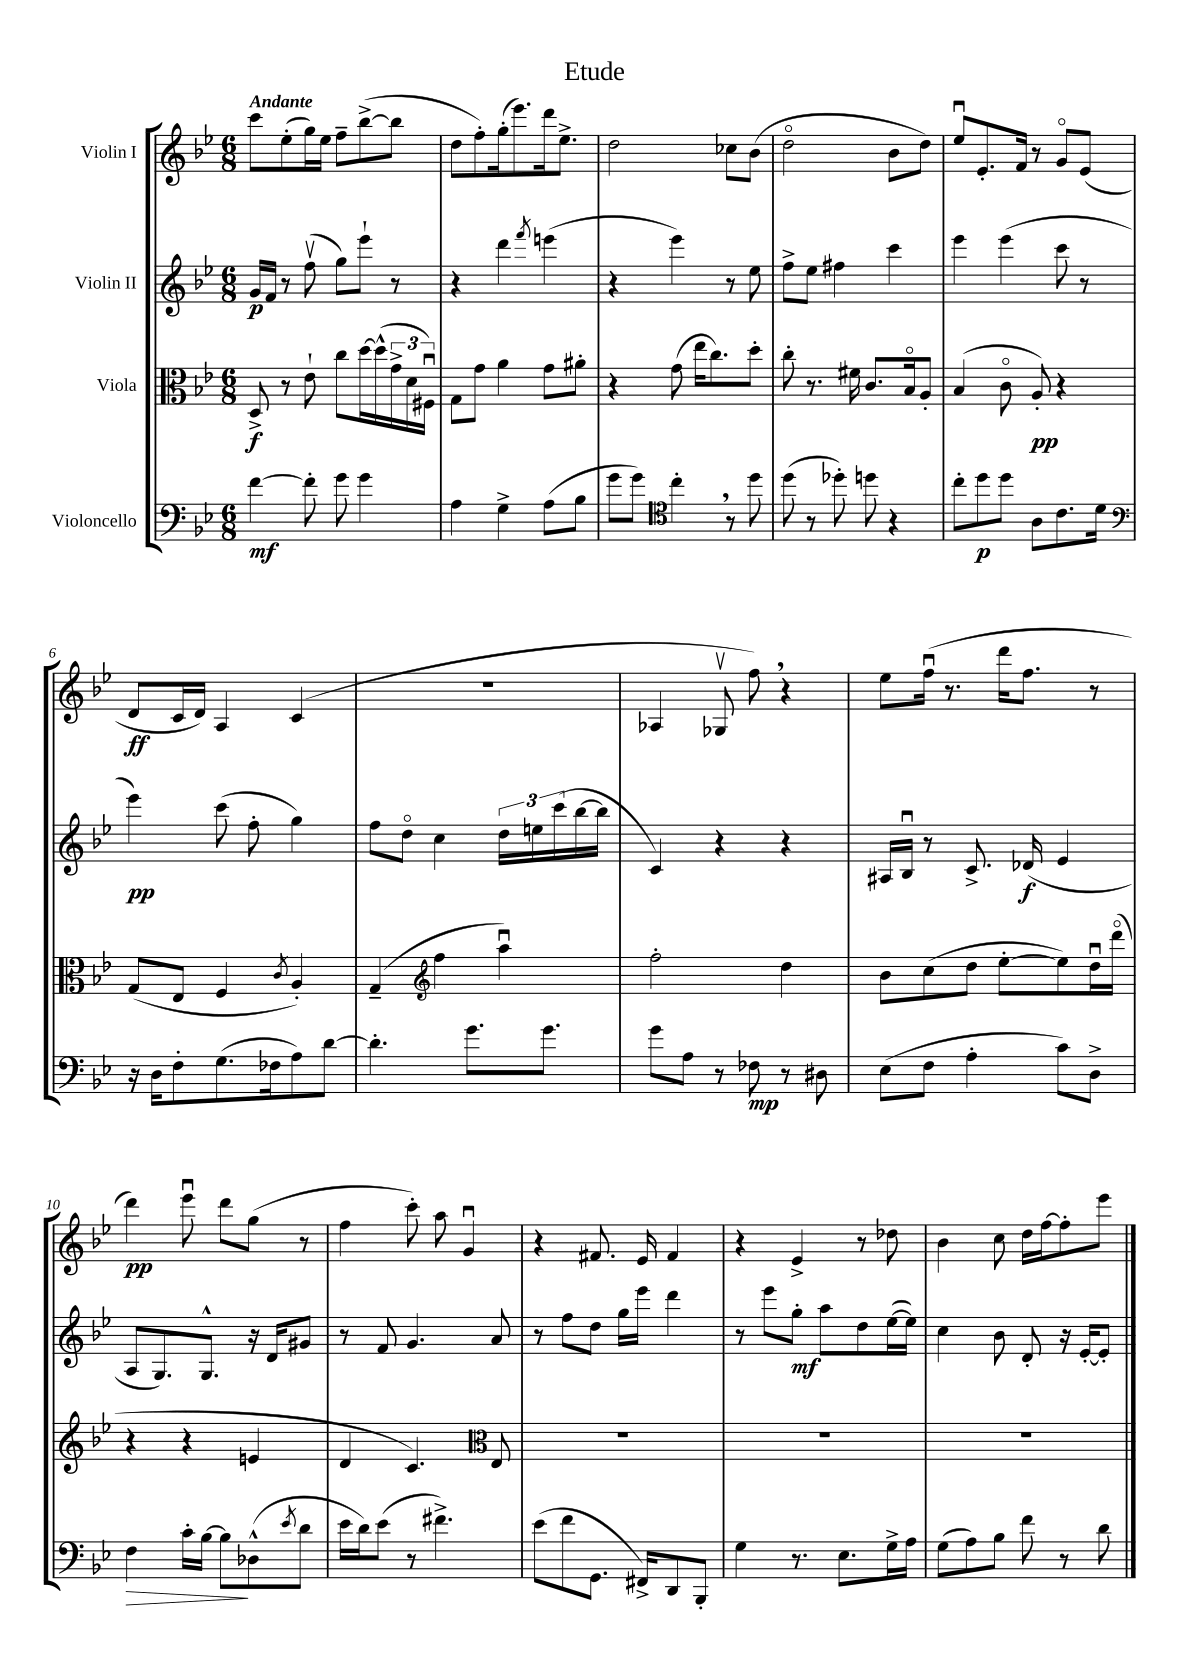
\header { title = "Etude" }
<<
\new StaffGroup <<
\new Staff = "s0" \with { instrumentName = "Violin I" } {
    \clef treble \key bes \major \numericTimeSignature \time 6/8 \tempo "Andante"
    c'''8 ees''8-.( g''16) ees''16 f''8-- bes''8~->( bes''8 |
    d''8 f''8-.) g''16-.( ees'''8.) d'''16 ees''8.-> |
    d''2 ces''8 bes'8( |
    d''2\flageolet bes'8 d''8) |
    ees''8\downbow ees'8.-. f'16 r8 g'8\flageolet ees'8( |
    d'8\ff c'16 d'16) a4 c'4( |
    R2. |
    aes4 ges8\upbow f''8) \breathe r4 |
    ees''8 f''16\downbow( r8. d'''16 f''8. r8 |
    d'''4\pp) ees'''8\downbow d'''8 g''8( r8 |
    f''4 c'''8-.) a''8 g'4\downbow |
    r4 fis'8. ees'16 fis'4 |
    r4 ees'4-> r8 des''8 |
    bes'4 c''8 d''16 f''16~ f''8-. ees'''8 \bar "|." |
}
\new Staff = "s1" \with { instrumentName = "Violin II" } {
    \clef treble \key bes \major \numericTimeSignature \time 6/8
    g'16\p f'16 r8 f''8\upbow( g''8) ees'''8-! r8 |
    r4 d'''4 \acciaccatura { f'''8 } e'''4( |
    r4 ees'''4) r8 ees''8 |
    f''8-> ees''8 fis''4 c'''4 |
    ees'''4 ees'''4( c'''8 r8 |
    ees'''4\pp) c'''8( f''8-. g''4) |
    f''8 d''8\flageolet c''4 \tuplet 3/2 { d''16 e''16 c'''16( } bes''16~ bes''16 |
    c'4) r4 r4 |
    ais16 bes16\downbow r8 c'8.-> des'16\f( ees'4 |
    a8 g8.) g8.-^ r16 d'16 gis'8 |
    r8 f'8 g'4. a'8 |
    r8 f''8 d''8 g''16 ees'''16 d'''4 |
    r8 ees'''8 g''8-.\mf a''8 d''8 ees''16~( ees''16) |
    c''4 bes'8 d'8-. r16 ees'16~-. ees'8-. \bar "|." |
}
\new Staff = "s2" \with { instrumentName = "Viola" } {
    \clef alto \key bes \major \numericTimeSignature \time 6/8
    d8->\f r8 ees'8-! c''8 d''16~ d''16-^( \tuplet 3/2 { g'16-> d'16 fis16\downbow) } |
    g8 g'8 a'4 g'8 ais'8-. |
    r4 g'8( ees''16 c''8.) d''8-. |
    c''8-. r8. fis'16 c'8. bes16\flageolet a8-. |
    bes4( c'8\flageolet a8-.\pp) r4 |
    g8( ees8 f4 \acciaccatura { c'8 } a4-.) |
    g4--( \clef treble f''4 a''4\downbow) |
    f''2-. d''4 |
    bes'8 c''8( d''8 ees''8~-. ees''8) d''16\downbow d'''16\flageolet( |
    r4 r4 e'4 |
    d'4 c'4.) \clef alto ees8 |
    R2. |
    R2. |
    R2. \bar "|." |
}
\new Staff = "s3" \with { instrumentName = "Violoncello" } {
    \clef bass \key bes \major \numericTimeSignature \time 6/8
    f'4~\mf f'8-. g'8 g'4 |
    a4 g4-> a8( bes8 |
    g'8 g'8) \clef tenor c''4-. \breathe r8 d''8 |
    d''8( r8 des''8-.) d''8 r4 |
    c''8-. d''8\p d''8 a8 c'8. d'16 |
    \clef bass r16 d16 f8-. g8.( fes16 a8) d'8~ |
    d'4.-. g'8. g'8. |
    g'8 a8 r8 fes8\mp r8 dis8 |
    ees8( f8 a4-. c'8) d8-> |
    f4\> c'16-. bes16~ bes8\! des8-^( \acciaccatura { ees'8 } d'8 |
    ees'16 d'16) ees'8( r8 fis'4.->) |
    ees'8( f'8 g,8. fis,16->) d,8 bes,,8-. |
    g4 r8. ees8. g16-> a16 |
    g8( a8) bes8 f'8 r8 d'8 \bar "|." |
}
>>
>>
